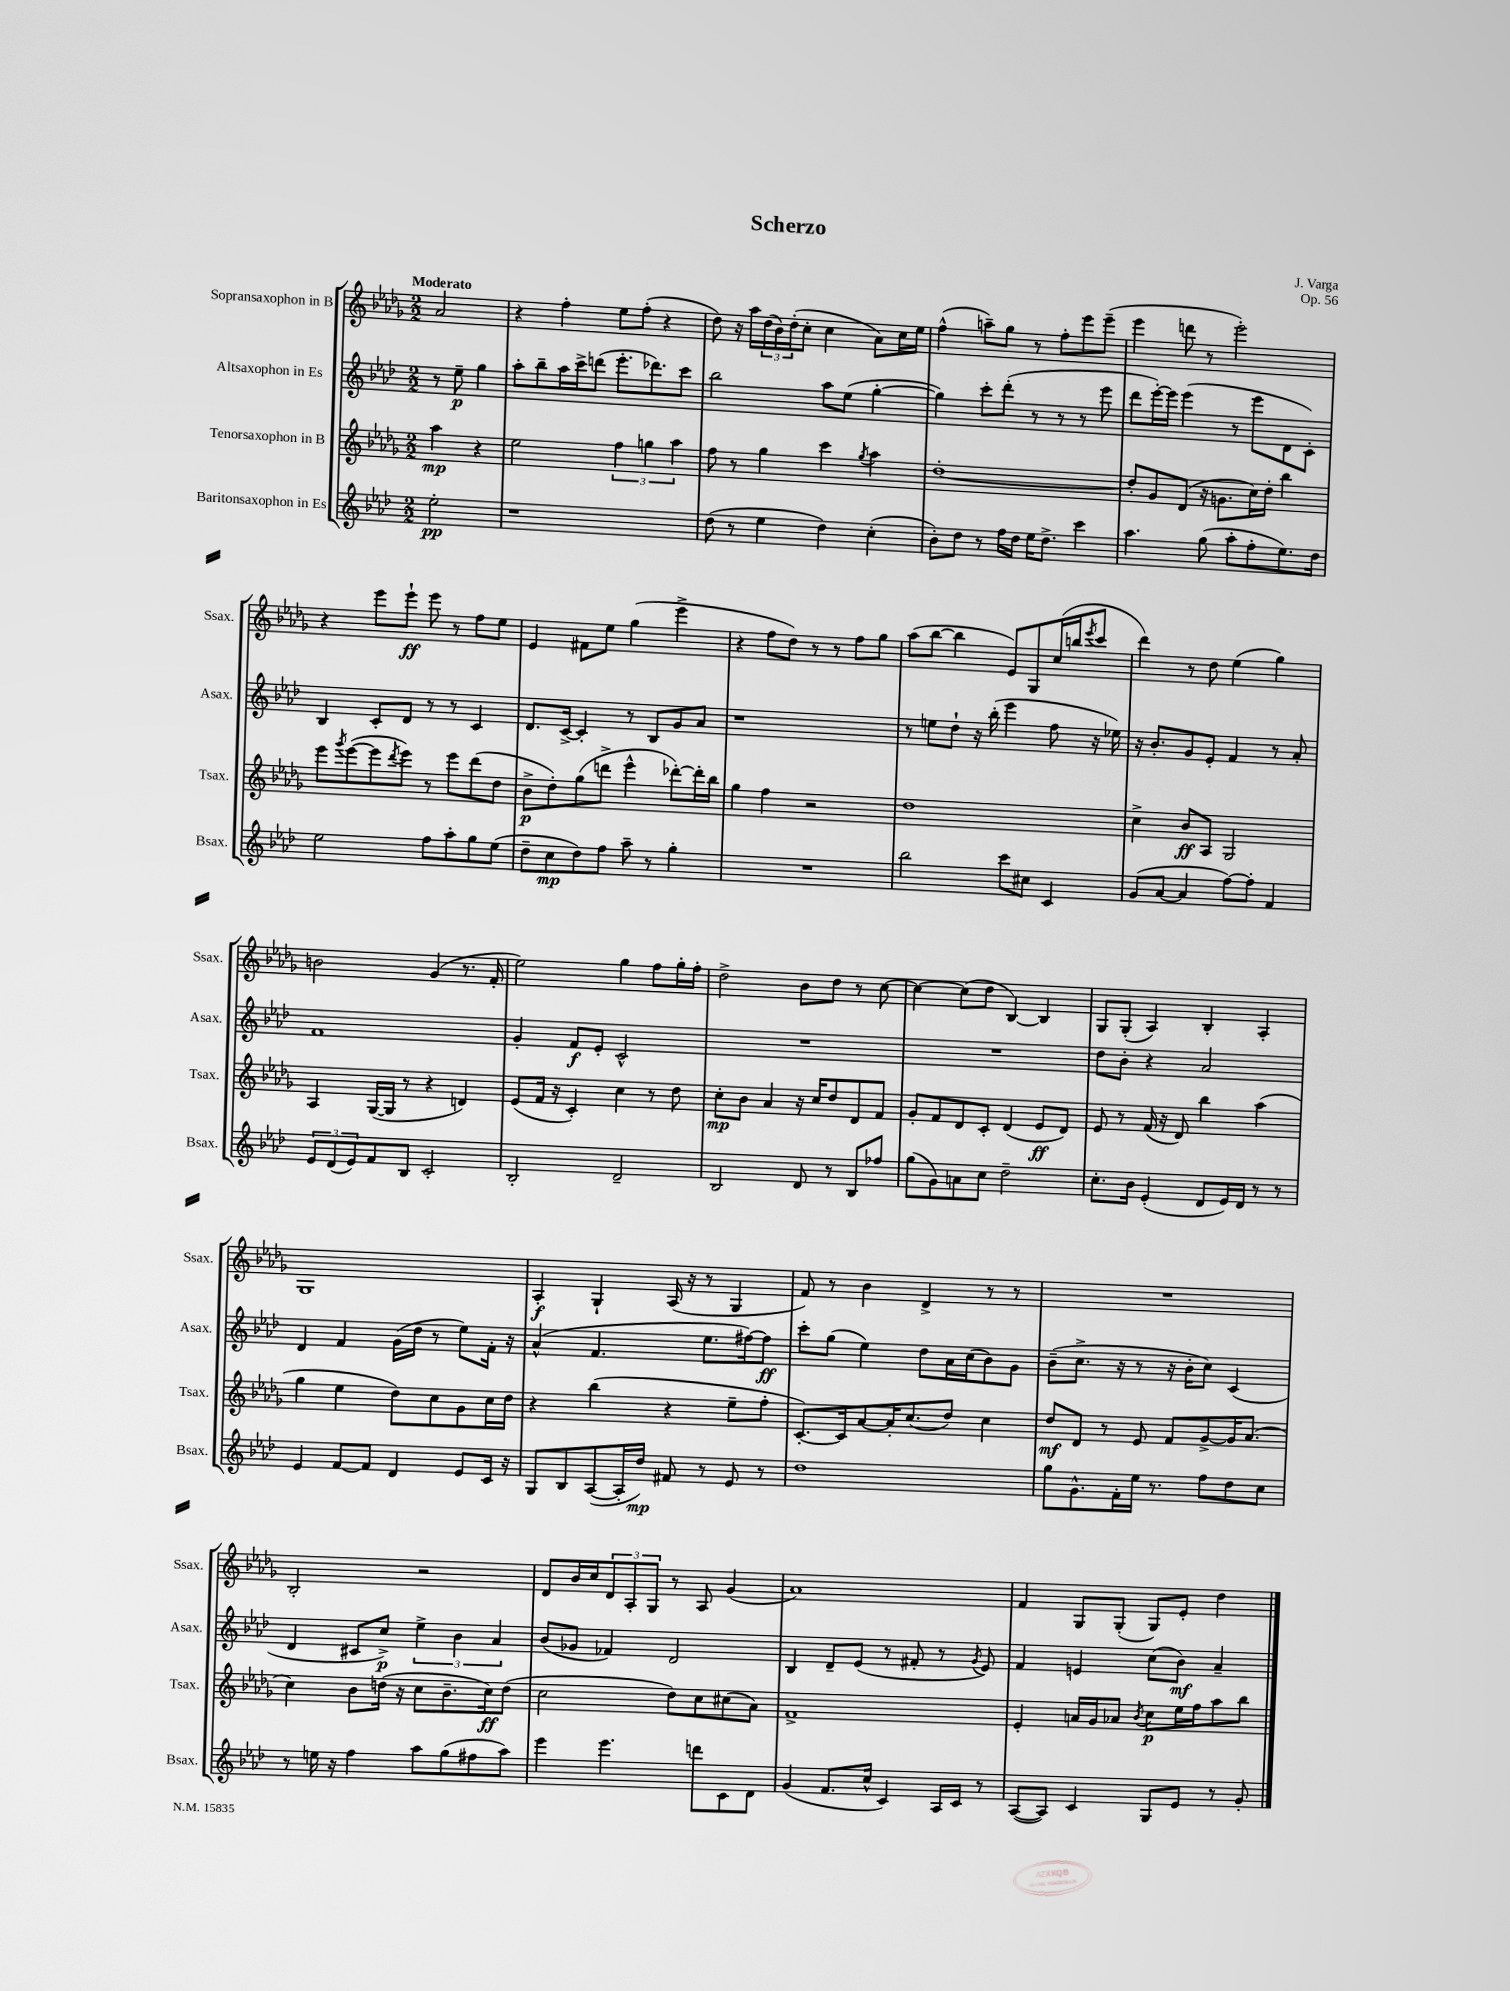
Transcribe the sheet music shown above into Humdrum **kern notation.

**kern	**kern	**kern	**kern
*staff4	*staff3	*staff2	*staff1
*clefG2	*clefG2	*clefG2	*clefG2
*k[b-e-a-d-]	*k[b-e-a-d-g-]	*k[b-e-a-d-]	*k[b-e-a-d-g-]
*M2/2	*M2/2	*M2/2	*M2/2
2ee-'\	4aa-\	8r	2a-/
.	.	8ee-~\	.
.	4r	4gg\	.
=	=	=	=
1r	2ee-\	8aa-'\L	4r
.	.	8bb-~\	.
.	.	16aa-\L	4ff'\
.	.	16ccc^\J	.
.	.	(8ddd\J	.
.	6ff\	8.eee-'\L	8ee-\L
.	.	.	(8ff'\J
.	6gg\	.	.
.	.	8.ddd-\)	.
.	.	.	4r
.	6aa-\	.	.
.	.	8ccc\J	.
=	=	=	=
(8dd-\	8ff\	2bb-\	8dd-\)
8r	8r	.	16r
.	.	.	16aa-\LL
4ee-\	4gg-\	.	(24dd-\
.	.	.	24b-\)
.	.	.	(24dd-'\J
.	.	.	8cc'\J
4dd-\)	4ccc\	8aa-\L	4cc\
.	.	(8ee-\J	.
.	8qgg-/	.	.
(4cc'\	4aa-\	[4gg'\	8a-\L)
.	.	.	16cc\L
.	.	.	16ee-\JJ
=	=	=	=
8b-'\L)	[1dd-'	4gg\])	(4ff^^\
8dd-\J	.	.	.
8r	.	8ccc'\L	8aa~\L)
16ff\LL	.	(8ddd-'\J	8gg-\J
16dd-\JJ	.	.	.
16ee-\LK	.	8r	8r
8.dd-^\J	.	.	.
.	.	8r	8ff'\L
4ccc\	.	8r	8eee-\
.	.	8eee-\	(8eee-~\J
=	=	=	=
4.aa-\	8dd-'/]L	8ddd-\L	4eee-\
.	8g-/	[16eee-'\L)	.
.	.	16eee-\]JJ	.
.	(8d-/J	(4eee-\	8ddd\
(8gg\	16r	.	8r
.	8.g\L	.	.
8aa-'\L	.	8r	2eee-'\)
8ff'\	16cc\L)	8eee-\L	.
.	16dd-'\JJ	.	.
8.ee-\)	4bb-\	8d-\	.
.	.	8c'\J)	.
16dd-\Jk	.	.	.
=	=	=	=
2ee-\	8eee-\L	4B-/	4r
.	8qggg-/	.	.
.	([8eee-\	.	.
.	8eee-\]	8c'/L	8eee-\L
.	8qddd-/	.	.
.	8eee-\J)	8d-/J	8eee-`\J
8ff\L	8r	8r	8eee-\
8aa-'\	8eee-\L	8r	8r
8gg\	(8ddd-\	4c/	8ff\L
(8ee-\J	8dd-\J	.	8ee-\J
=	=	=	=
8dd-~\L	8b-^\L	8.d-/L	4e-/
8cc\	8dd-'\)	.	.
.	.	[16c^/Jk	.
8dd-\)	(8gg-\	4c'/]	8f#\L
8ff\J	8ddd^\J	.	8ee-\J
8aa-~\	4eee-^^\	8r	(4gg-\
8r	.	8B-/L	.
4gg'\	[8ddd-'\L)	8g/	4eee-^\
.	16ddd-'\]L	8a-/J	.
.	16bb-\JJ	.	.
=	=	=	=
1r	4gg-\	1r	4r
.	4ff\	.	8ff\L
.	.	.	8dd-\J)
.	2r	.	8r
.	.	.	8r
.	.	.	8ff\L
.	.	.	8gg-\J
=	=	=	=
2bb-\	1dd-	8r	(8aa-\L
.	.	8ee\L	[8bb-\J
.	.	8dd-`\J	4bb-\]
.	.	16r	.
.	.	(16bb-'\	.
8ccc\L	.	4eee-\	8e-/L)
8cc#\J	.	.	8G-/
4c/	.	8ff\	(16cc/L
.	.	.	16bb/J
.	.	.	8qeee-/
.	.	16r	8ccc/J
.	.	16ee-\)	.
=	=	=	=
(8g/L	4cc^\	16r	4ddd-\)
.	.	8.b-'/L	.
[8a-/J	.	.	.
4a-/]	8b-/L	8g/	8r
.	8A-/J	8e-'/J	8dd-\
[8ff\L)	2G-/	4f/	(4ee-\
8ff'\]J	.	.	.
4f/	.	8r	4gg-\)
.	.	8a-'/	.
=	=	=	=
12e-/L	4A-/	1f	2b\
(12d-/	.	.	.
12e-/)	.	.	.
8f/	([16G-/LL	.	.
.	16G-/]JJ	.	.
8B-/J	8r	.	.
2c'/	4r	.	(4g-/
.	4d/)	.	8.r
.	.	.	16f'/
=	=	=	=
2B-'/	(8e-/L	4g'/	2ee-\)
.	16f/Jk	.	.
.	16r	.	.
.	4c'/)	8f/L	.
.	.	8e-'/J	.
2d-~/	4cc\	2c^^/	4gg-\
.	8r	.	8ff\L
.	8dd-\	.	16gg-'\L
.	.	.	16ff'\JJ
=	=	=	=
2B-/	8cc'\L	1r	2dd-^\
.	8b-\J	.	.
.	4a-/	.	.
8d-/	16r	.	8b-\L
.	16cc/LK	.	.
8r	8dd-/	.	8dd-\J
8B-/L	8d-/	.	8r
8ff-/J	8f/J	.	[8cc\
=	=	=	=
(8gg\L	8g-'/L	1r	4cc\_
8g\)	8f/	.	.
8a\	8d-/	.	(8cc\]L
8cc\J	8c'/J	.	8dd-\J
2dd-~\	(4d-/	.	[4B-/)
.	8e-/L	.	4B-/]
.	8d-/J)	.	.
=	=	=	=
8.cc'\L	8e-/	8dd-\L	8G-/L
.	8r	8b-'\J	(8G-'/J
16b-\Jk	.	.	.
(4e-'/	(16f/	4r	4A-/)
.	16r	.	.
.	8d-/)	.	.
8d-/L	4bb-\	2a-/	4B-'/
16e-/L)	.	.	.
16d-/JJ	.	.	.
8r	(4aa-\	.	4A-'/
8r	.	.	.
=	=	=	=
4e-/	4gg-\	4d-/	1G-
[8f/L	4ee-\	4f/	.
8f/]J	.	.	.
4d-/	8dd-\L)	(16g\LL	.
.	.	16dd-\JJ	.
.	8cc\	8r	.
8e-/L	8g-\	8ee-\L)	.
16c/Jk	16cc\L	16f'\Jk	.
16r	16dd-\JJ	16r	.
=	=	=	=
8G/L	4r	(4a-^^/	4A-'/
8B-/	.	.	.
([8A-/	(4bb-\	4.f/	4G-`/
16A-'/]L	.	.	.
16dd-/JJ)	.	.	.
8f#/	4r	.	(16A-/
.	.	.	16r
8r	.	8.ee-\L	8r
8e-/	8ee-~\L	.	4G-/
.	.	[16ff#\k)	.
8r	8ff'\J	8ff#\]J	.
=	=	=	=
1dd-	[8.c'/L)	8ccc'\L	8f/)
.	.	(8gg\J	8r
.	16c/]k	.	.
.	[8a-/	4ee-\)	4b-\
.	16a-'/]K	.	.
.	(8.cc/	.	.
.	.	8dd-\L	4d-^/
.	8dd-/J)	16a-\L	.
.	.	(16cc\J	.
.	4cc\	8b-\)	8r
.	.	8g\J	8r
=	=	=	=
8gg\L	8dd-/L	(8b-~\L	1r
8.g^^\	8d-/J	8.cc^\J	.
.	8r	.	.
16f'\L	.	16r	.
16ee-\JJ	8e-/	8r	.
8.r	.	.	.
.	8f/L	16r	.
.	.	16b-'\LK	.
8ff\L	[8g-^/	8cc\J)	.
8dd-\	16g-/]K	(4c/	.
.	(8.a-/J	.	.
8cc\J	.	.	.
=	=	=	=
8r	4cc\)	4d-/	2B-'/
16ee\	.	.	.
16r	.	.	.
4ff\	8b-\L	8c#/L	.
.	(16dd\Jk	8cc^/J)	.
.	16r	.	.
8aa-\L	8cc\L	6ee-^\	2r
(8gg\	8.b-~\	.	.
.	.	6b-\	.
8ff#\	.	.	.
.	16cc\k)	.	.
.	.	6a-/	.
8aa-\J)	(8dd\J	.	.
=	=	=	=
4eee-\	2cc\	(8b-/L	8d-/L
.	.	8g-/J	16b-/L
.	.	.	16cc/J
4.eee-\	.	4f-/)	12d-/
.	.	.	12A-'/
.	.	.	12G-/J
.	8dd-\L)	2d-/	8r
8ddd\L	8cc\	.	8A-/
8c\	(8cc#\	.	(4g-/
8d-\J	8a-\J)	.	.
=	=	=	=
(4g/	1f^	4B-/	1a-)
8.f/L	.	8d-~/L	.
.	.	(8e-/J	.
16cc^^/Jk	.	.	.
4c/)	.	8r	.
.	.	8f#'/	.
16A-/LL	.	8r	.
16c/JJ	.	.	.
.	.	8qg/	.
8r	.	8e-/)	.
=	=	=	=
([8A-/L	4e-'/	4f/	4f/
8A-/]J)	.	.	.
4c/	16a/LL	4e/	8G-/L
.	16g-/J	.	.
.	8a-/J	.	(8G-'/J
.	8qb-/	.	.
8G/L	8cc\L	(8cc\L	8G-/L)
8e-/J	16ee-\L	8b-\J)	8e-'/J
.	16ff\J	.	.
8r	8aa-\	4a-~/	4dd-\
8g'/	8bb-\J	.	.
==	==	==	==
*-	*-	*-	*-
